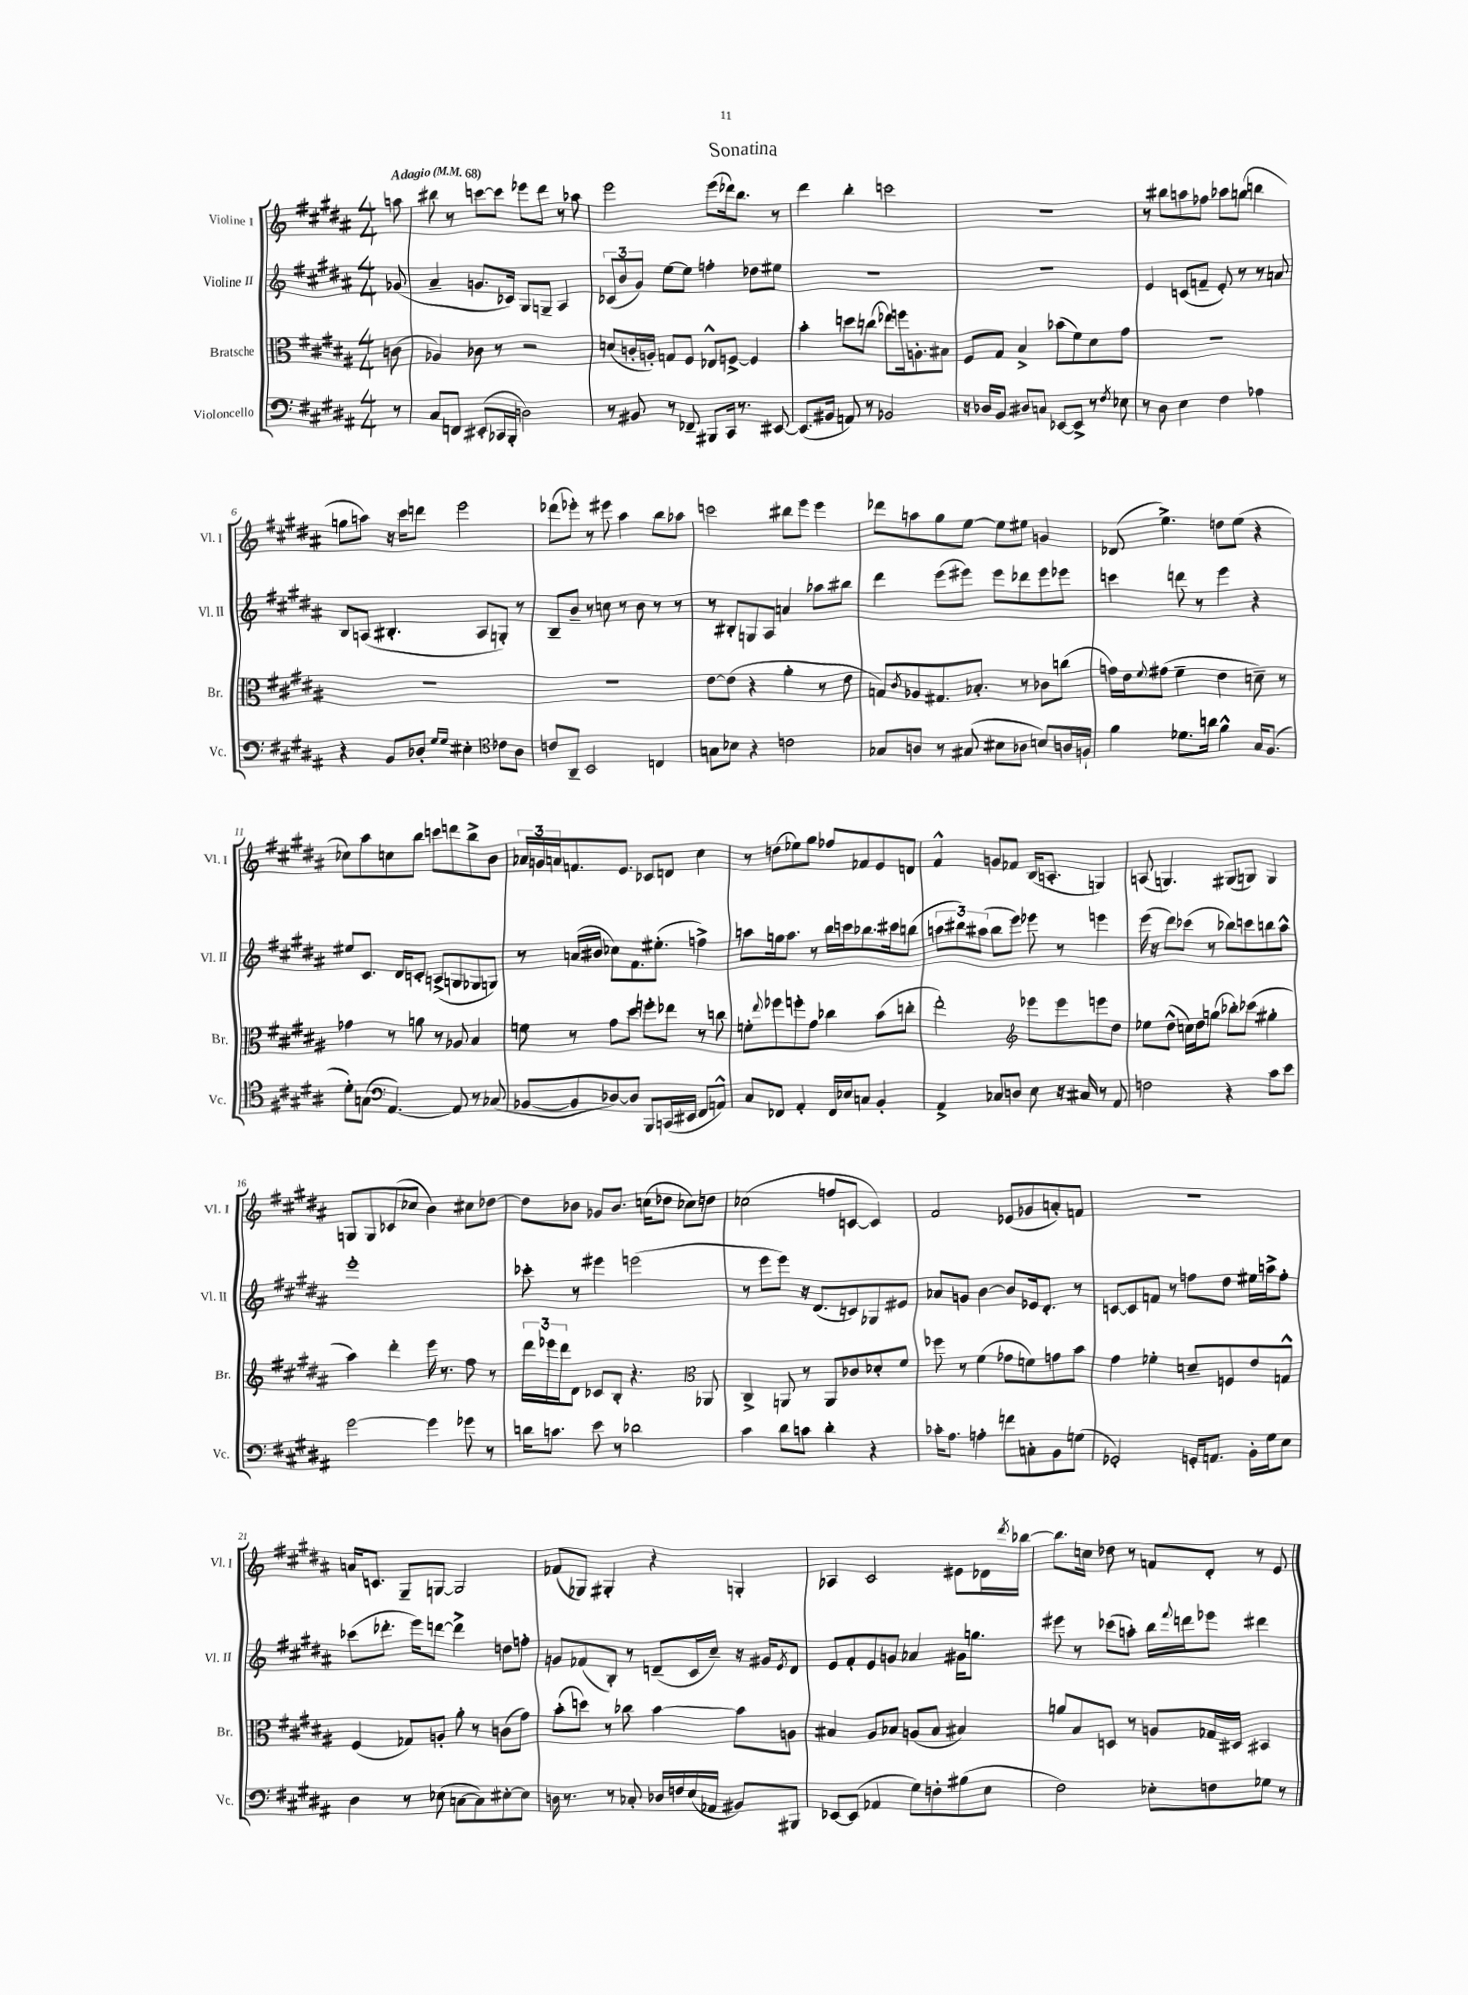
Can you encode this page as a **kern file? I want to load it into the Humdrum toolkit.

**kern	**kern	**kern	**kern
*part4	*part3	*part2	*part1
*staff4	*staff3	*staff2	*staff1
*I"Violoncello	*I"Bratsche	*I"Violine II	*I"Violine I
*I'Vc.	*I'Br.	*I'Vl. II	*I'Vl. I
*clefF4	*clefC3	*clefG2	*clefG2
*k[f#c#g#d#a#]	*k[f#c#g#d#a#]	*k[f#c#g#d#a#]	*k[f#c#g#d#a#]
*M4/4	*M4/4	*M4/4	*M4/4
*MM68	*MM68	*MM68	*MM68
=	=	=	=
!	!	!	!LO:TX:a:B:t=Adagio
8r	(8cn\	(8g-X/	8aan\
=1	=1	=1	=1
8C#/L	4A-X/)	4a#~/	8bb#X\
8FFn/J	.	.	8r
(8EE#X'/L	8c-X\	8.gn/L	[8cccn\L
16CC-X/L	8r	.	8ccc\J]
16BBB'/JJ	.	16c-X/Jk)	.
2Dn\)	2r	8G#/L	8eee-X\L
.	.	8Gn~/J	8ddd#\J
.	.	4A#/	8r
.	.	.	8aa-X\
=2	=2	=2	=2
8r	(8dn/L	(12c-X/L	2eee\
.	.	12b/	.
8BB#X/	16cn'/L	.	.
.	.	12g#/J)	.
.	16An'/JJ)	.	.
8r	8Gn/L	[8ee\L	.
8FF-X~/	8F#/J	8ee\J]	.
8BBB#X/L	8E-X^^/L	4ffn'\	(8eee\L
16CC#/Jk	[8Fn^/J	.	16ddd-X\k)
8.r	.	.	8.bb\J
.	4F/]	8dd-X\L	.
[8EE#X/	.	8ee#X\J	8r
=3	=3	=3	=3
(8.EE#/L]	4b'\	1r	4ddd#\
16BB#X/Jk	.	.	.
8AAn/)	8ddn\L	.	4bb'\
8r	(8ccn\J	.	.
2BB-X/	8ee-X\L)	.	2cccn\
.	16ffn\k	.	.
.	8.An'\	.	.
.	8B#X\J	.	.
=4	=4	=4	=4
16r	8F#/L	1r	1r
16D-X/KL	.	.	.
8BB/J	8G#/J	.	.
8D#X/L	4B^/	.	.
8Cn/J	.	.	.
[8EE-X/L	(8b-X\L	.	.
8EE-^/J]	8f#\)	.	.
8r	8d#\	.	.
8qF#/	.	.	.
8E-X\	8g#\J	.	.
=5	=5	=5	=5
8r	1r	4e/	8r
8D#\	.	.	8bb#X\L
4E\	.	(8cn/L	8aan\
.	.	8fn~/J	8ff-X\J
4F#\	.	8e'/)	8aa-X\L
.	.	8r	(8ggn\J
4A-X\	.	8r	4bbn\
.	.	8an/	.
!!LO:LB:g=z
=6	=6	=6	=6
4r	1r	8B/L	8ggn\L
.	.	(8An/J	8aan\J)
8BB/L	.	4.B#X'/	16r
.	.	.	16ccc#\KL
8D-X'/J	.	.	8dddn\J
16qqG#/LL	.	.	.
16qqG#/JJ	.	.	.
4E#X'\	.	.	2eee\
.	.	8A/L	.
*clefC4	*	*	*
8c-X\L	.	8Gn'/J)	.
8A#\J	.	8r	.
=7	=7	=7	=7
8cn/L	1r	8B~/L	(8ddd-X\L
8AA#~/J	.	8b~/J	8eee-X'\J)
2BB/	.	8r	8r
.	.	8ccn\	8eee#X\
.	.	8r	4aa#\
.	.	8b\	.
4Cn/	.	8r	8bb\L
.	.	8r	8aa-X\J
=8	=8	=8	=8
8Gn\L	[8e\L	8r	2cccn\
8B-X\J	(8e\J]	8B#X'/L	.
4r	4r	8Gn/	.
.	.	8A#/J	.
2cn\	4a#'\	4an/	8bb#X\L
.	.	.	8eee\J
.	8r	8aa-X\L	4eee\
.	8e\	8bb#X\J	.
=9	=9	=9	=9
8G-X/L	8Gn/L)	4ddd#\	8ddd-X\L
.	8qc#/	.	.
8An/J	8A-X/	.	8aan\
8r	8.G#X/	(8eee\L	8gg#\
(8G#X/	.	8eee#X\J)	[8ee\J
.	8.B-X'/J	.	.
8B#X\L	.	8eee#\L	8ee\L]
8A-X\J	8r	8ddd-X\	8ee#X\J
8Bn/L)	8c-X\L	8eee#\	4gn/
16An/L	(8ccn\J	8eee-X\J	.
16Fn`/JJ	.	.	.
=10	=10	=10	=10
4f#\	16gn\LL)	4cccn\	(8d-X/
.	16e\J	.	.
.	8qqf#/	.	.
.	(8g#X\J	.	4.ee^\)
8.d-X\L	4f#~\	8dddn\	.
.	.	8r	.
16an\Jk	.	.	.
4f#^^\	4e\	4eee\	8ddn\L
.	.	.	(8ee\J
16G#/KL	8dn~\)	4r	4r
(8.F#/J	.	.	.
.	8r	.	.
!!LO:LB:g=z
=11	=11	=11	=11
8d#'\L)	4g-X\	8ee#X/L	8cc-X\L)
(8Gn\J	.	8.c#/J	8aa#\
*clefF4	*	*	*
[4.AA#/)	8r	.	8ccn\
.	.	16d#/KL	.
.	8an\	8cn'/J	8bb\J
.	8r	(8An^/L	8cccn\L
8AA#/]	8A-X/	8Gn/	8dddn\
8r	4B/	8G-X/	8bb^\
(8C-X/	.	8Gn/J)	8b\J
=12	=12	=12	=12
[8BB-X/L	8fn\	8r	24a-X/LL
.	.	.	24gn/
.	.	.	24an/J
8BB-/]	8r	(16an/LL	8.fn/
.	.	16b#X/JJ	.
[8D-X/)	8g#\L	8cc-X\L)	.
.	.	.	8.e/J
8D-/J]	8dd#\J	8.f#\	.
8BBB/L	8ffn'\L	.	8c-X/L
.	.	(8.ee#X'\J	.
(16CCn/L	8ee-X\J	.	8dn/J
16EE#X/JJ	.	.	.
8FF#/L	8r	4ffn^\)	4cc#\
8AAn^^/J)	8ccn\	.	.
=13	=13	=13	=13
8C#/L	8fn'\L	8aan\L	8r
.	8qqee/	.	.
8FF-X/J	8ff-X\	16ggn\k	(8ddn\L
.	.	8.aa\J	.
4AA#'/	8ffn'\	.	8ee-X\)
.	8g#\J	8r	8gg#\J
16FF-/LL	4cc-X\	16bb\LL	8ff-X/L
16E-X/J	.	16cccn\J	.
8Cn/J	.	8.bb-X\	8f-X/
4BB'/	(8b\L	.	8e/
.	.	16ccc#X\k	.
.	8ccn'\J	(8bbn\J	8dn/J
=14	=14	=14	=14
4AA#^/	2ee'\)	12aan\L	4f#^^/
.	.	12bb#X\)	.
.	.	(12aa#X\J	.
8C-X/L	.	8bb#\L	8gn/L
8Dn/J	.	8eee\J)	8f-X/J
*	*clefG2	*	*
8E\	8eee-X\L	8eee-X\	(16B/KL
.	.	.	8.An'/J
16r	8eee-\	8r	.
16C#X/	.	.	.
8r	8eeen\	4eeen\	4Gn/)
8AA#/	8dd#\J	.	.
=15	=15	=15	=15
2Fn\	8ee-X\L	(16eee\	(8An/
.	.	16r	.
.	(8dd#^^\J	8ddd#\L)	4.Gn/)
.	16ccn\LL)	(8ccc-X\J	.
.	16dd#\J	.	.
.	(8ggn\J	8r	.
4r	8bb-X'\L)	8bb-X\L)	(8G#X/L
.	(8ccc-X\J	8cccn\	8Gn/J)
8c#\L	4gg#X'\	8bbn\	4G/
8e\J	.	8aa#^^\J	.
!!LO:LB:g=z
=16	=16	=16	=16
[2g#\	4aa#\)	1eee'	8Gn/L
.	.	.	8G/
.	4ddd#'\	.	(8c-X/
.	.	.	8cc-X/J
4g#\]	16eee\	.	4b\)
.	8.r	.	.
8g-X\	8ff#\	.	8cc#X\L
8r	8r	.	[8dd-X\J
=17	=17	=17	=17
16dn\KL	24ddd#\LL	8ccc-X'\	8dd-\L]
.	24eee-X\	.	.
8.cn\J	.	.	.
.	24ddd#\J	.	.
.	8d#\J	8r	8b-X\J
8e\	8c-X/L	4eee#X\	8g-X/L
8r	8B'/J	.	8.b-/J
2d-X\	4.r	(2eeen\	.
.	.	.	(16ccn\KL
.	.	.	8dd-X\J
.	.	.	8cc-X\L)
*	*clefC3	*	*
.	8AA-X/	.	8ddn\J
=18	=18	=18	=18
4c#\	4C#^/	8r	(2cc-X\
.	.	8eee\L	.
8d#\L	8AAn/	8eee\J)	.
8cn\J	8r	16r	.
.	.	(8.d#/L	.
4d#'\	8AA/L	.	8ffn/L
.	8c-X/	8cn/)	[8cn/J
4r	8d-X'/	8G-X/	4c/])
.	8f#/J	8e#X/J	.
=19	=19	=19	=19
16c-X'\KL	8ff-X\	8a-X/L	2f#/
8.A#\J	.	.	.
.	8r	8gn/J	.
4An'\	(4f#\	[4b\	.
8fn\L	8g-X\L	8b/L]	(8e-X/L
8Cn'\	8fn\)	16e-X/k	8g-X/
.	.	8.d#'/J	.
8BB\	8gn\	.	8an'/)
(8Gn\J	8b\J	8r	8fn/J
=20	=20	=20	=20
2GG-X'/)	4g#\	[8cn/L	1r
.	.	8c/]	.
.	4f-X'\	8fn/J	.
.	.	8r	.
16GGn'/KL	8dn~/L	8ffn\L	.
8.AAn/J	.	.	.
.	8Fn/	8dd#\J	.
16BB'\LL	8e/	16ee#X\LL	.
16G#\J	.	16aan^\J	.
8E\J	8Gn^^/J	8ff'\J	.
!!LO:LB:g=z
=21	=21	=21	=21
4D#\	(4F#/	(8ccc-X\L	16an/KL
.	.	.	8.cn/J
.	.	8.ddd-X'\J	.
8r	8G-X/L)	.	8G#~/L
.	.	16eee\KL)	.
(8E-X\	8An'/J	[8dddn\J	[8Gn/J
[8Cn\L	8a#'\	4ddd^\]	2G/]
8C\])	8r	.	.
[8E#X'\	(8cn\L	8ddn\L	.
8E#\J]	8g#\J)	8ffn'\J	.
=22	=22	=22	=22
16Dn\	(8b'\L	8gn/L	(8f-X/L
8.r	.	.	.
.	8ddn\J)	(8f-X/	8G-X/J)
8r	8r	8B'/J)	4G#X'/
8C-X'/	8cc-X\	8r	.
16D-X/LL	[4b\	(8dn~/L	4r
16Fn/	.	.	.
(16E/	.	16c#/L	.
16AA-X/JJ	.	16cc#~/JJ)	.
8BB#X/L)	8b\L]	16r	4Gn'/
.	.	16g#X/KL	.
.	.	8qe/	.
8BBB#X/J	8An\J	8d/J	.
=23	=23	=23	=23
[8EE-X/L	4B#X/	8e/L	4A-X/
(8EE-/J]	.	8f#'/	.
4AA-X/	8A#/L	8e/	2c#/
.	8B-X/J	8gn/J	.
8G#\L)	(8An/L	4a-X/	.
8Fn'\	8B-/J	.	.
(8B#X\	4B#X/)	16g#X\KL	8e#X\L
.	.	8.ggn\J	.
8E\J	.	.	16d-X\L
.	.	.	8qddd#/
.	.	.	[16bb-X\JJ
=24	=24	=24	=24
2F#\)	8an/L	8eee#X\	8.bb-\L]
.	8B/	8r	.
.	.	.	16ccn\Jk
.	8Dn/J	(8ccc-X\L	8dd-X\
.	8r	8aan'\J)	8r
8E-X'\L	8An/L	16bb\LL	8fn/L
.	.	8qqfff#/	.
.	.	16dddn\J	.
8Fn\	16G-X/L	8eee-X\J	8d#'/J
.	16D#X/JJ	.	.
8G-X\J	4BB#X/	4ddd#X\	8r
8r	.	.	8e/
==	==	==	==
*-	*-	*-	*-
